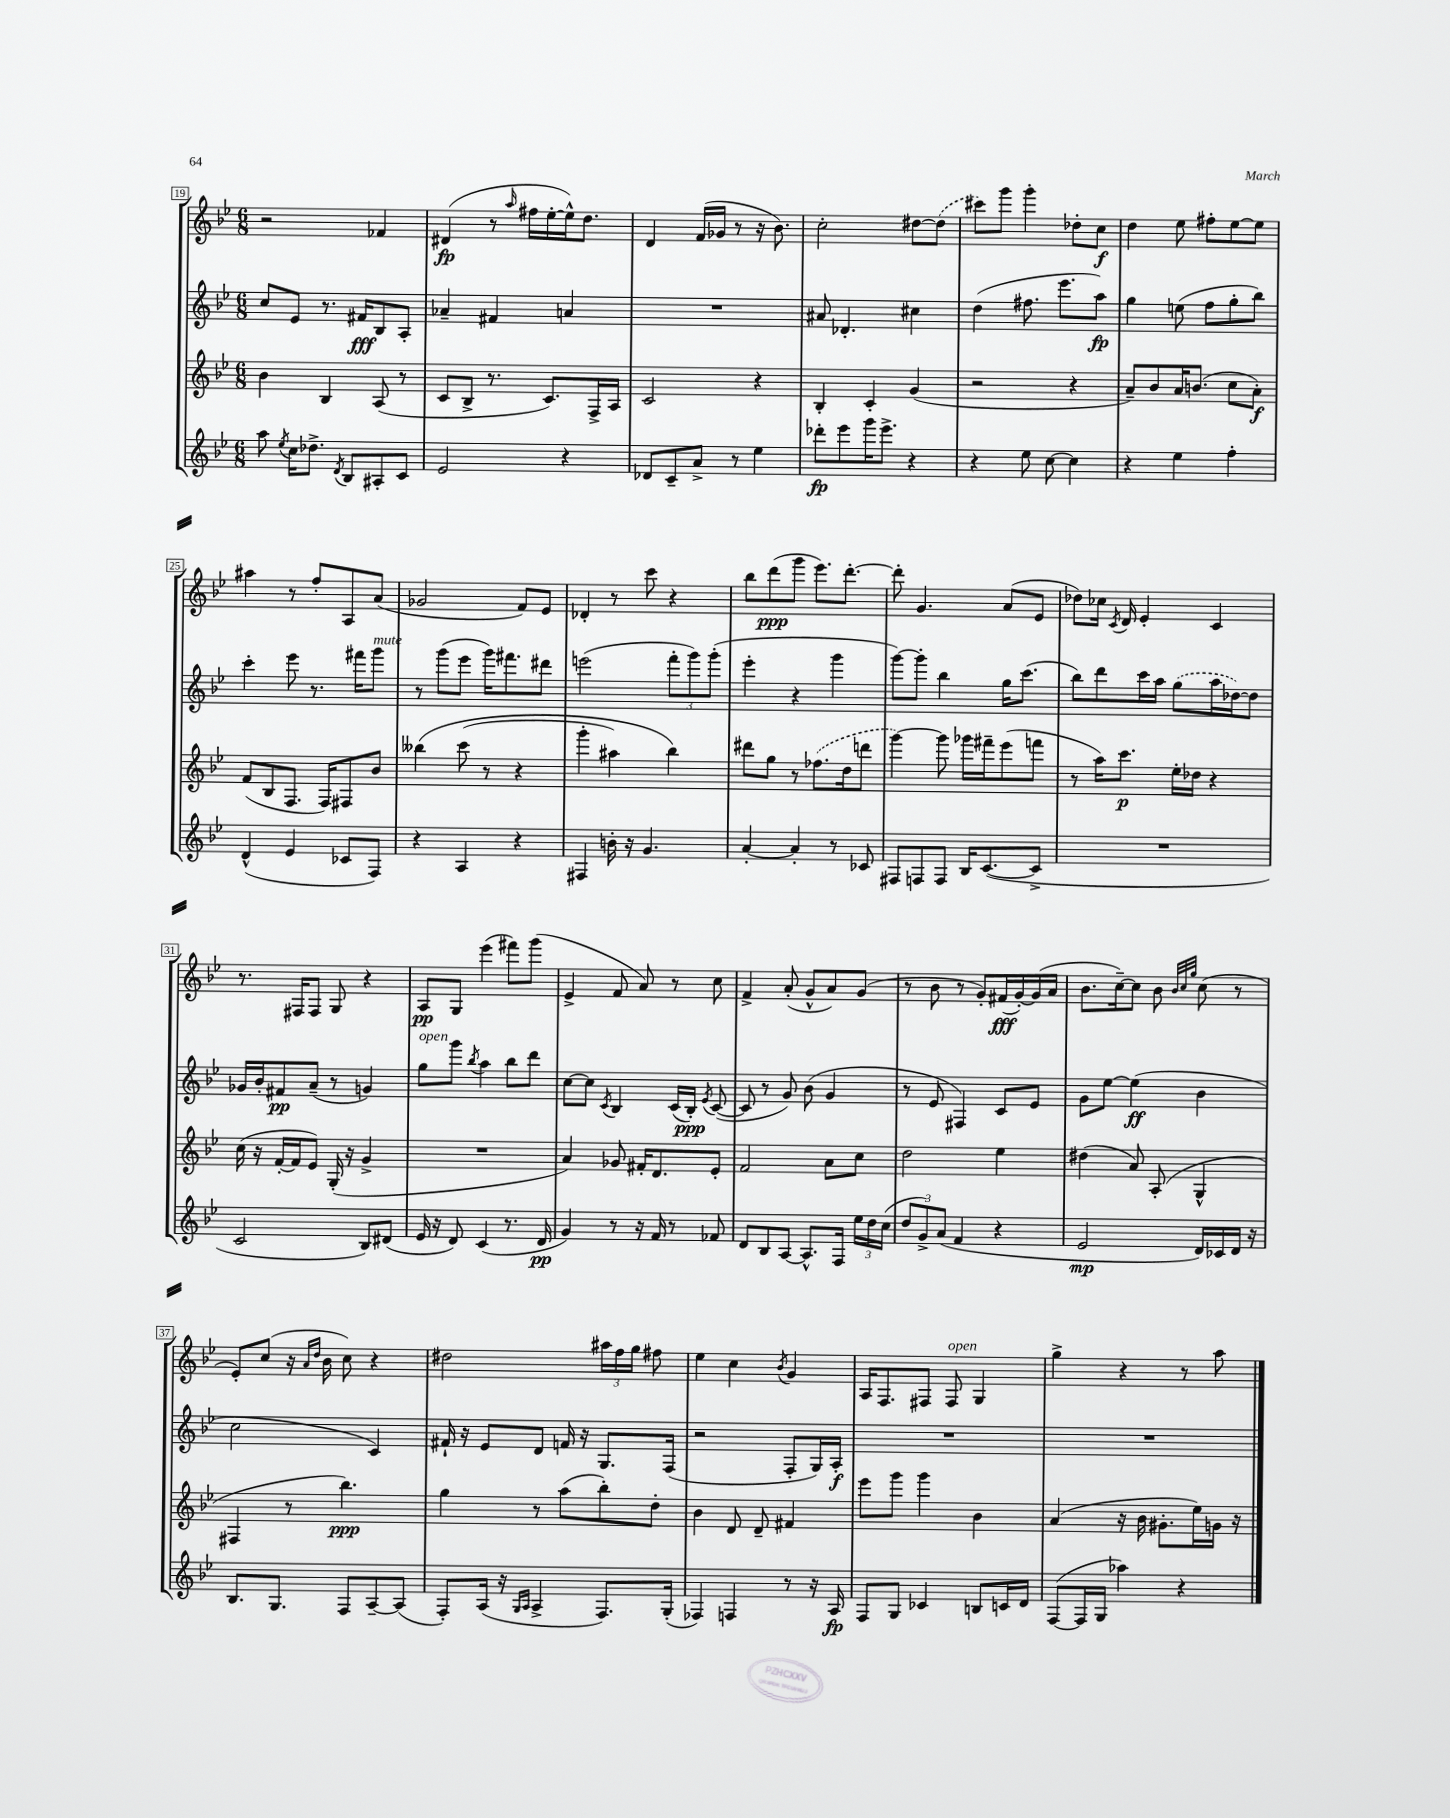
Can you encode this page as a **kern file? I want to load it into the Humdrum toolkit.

**kern	**kern	**kern	**kern
*staff4	*staff3	*staff2	*staff1
*clefG2	*clefG2	*clefG2	*clefG2
*k[b-e-]	*k[b-e-]	*k[b-e-]	*k[b-e-]
*M6/8	*M6/8	*M6/8	*M6/8
8aa	4b-	8cc	2r
8qee-	.	.	.
16cc	.	8e-	.
8.dd-^	.	.	.
.	4B-	8.r	.
8qd	.	.	.
8B-	.	.	.
.	.	16f#	.
8A#'	(8A	8B-	4f-
8c	8r	8A'	.
=	=	=	=
2e-	8c	4a-~	(4d#
.	8B-^	.	.
.	8.r	4f#	8r
.	.	.	16qqaa
.	.	.	16ff#
.	8.c)	.	[16ee-'
4r	.	4a	16ee-^^])
.	.	.	8.dd
.	16F^	.	.
.	16A	.	.
=	=	=	=
8d-	2c	2.r	4d
8c~	.	.	.
8a^	.	.	(16f
.	.	.	16g-
8r	.	.	8r
4ee-	4r	.	16r
.	.	.	8.b-)
=	=	=	=
8ddd-'	4B-'	8a#	2cc'
8eee-	.	4.d-'	.
16ggg	4c'	.	.
8.eee-^	.	.	.
4r	(4g	4cc#	[8dd#
.	.	.	(8dd#]
=	=	=	=
4r	2r	(4dd	8ccc#)
.	.	.	8ggg
8ee-	.	8.ff#	4ggg'
[8cc	.	.	.
.	.	8.eee-	.
4cc]	4r	.	8dd-'
.	.	8aa)	8cc
=	=	=	=
4r	8a~)	4gg	4dd
.	8b-	.	.
4ee-	16a	(8ee	8ee-
.	(8.b	.	.
.	.	8ff	8ff#'
4ff'	8cc	8gg'	[8ee-
.	8a')	8bb-)	8ee-]
=	=	=	=
(4d^^	(8f	4ccc'	4aa#
.	8B-	.	.
4e-	8.F	8eee-	8r
.	.	8.r	8ff'
.	16F)	.	.
8c-	8F#	.	8A
.	.	16fff#	.
8F)	8b-	8ggg	(8a
=	=	=	=
4r	&(4bb--	8r	2g-
.	.	(8ggg	.
4A	(8ccc	8eee-	.
.	8r	16ggg)	.
.	.	8.fff#	.
4r	4r	.	8f)
.	.	8ddd#	8e-
=	=	=	=
4F#	4ggg'	(2eee	4d-'
16b'	4aa#)	.	8r
16r	.	.	.
4.g	.	.	8ccc
.	4bb-&)	12fff'	4r
.	.	12ggg)	.
.	.	(12ggg'	.
=	=	=	=
[4a'	8ddd#	4eee-'	8bb-
.	8gg	.	(8ddd
4a']	8r	4r	8ggg
.	(8.ff-	.	8.eee-)
8r	.	4ggg	.
.	16dd	.	[8.ddd'
8c-	8ddd	.	.
=	=	=	=
8F#	[4ggg)	[8ggg)	8ddd']
8F	.	8ggg']	4.g
8F	8ggg]	4bb-	.
16B-	16ggg-	.	.
([8.c	16fff#~	.	.
.	(8eee-	16gg	(8a
.	.	(8.ccc	.
8c^]	8fff	.	8e-
=	=	=	=
2.r	8r	8bb-)	8dd-)
.	16aa)	8ddd	16cc-
.	.	.	8qc
.	8.ccc	.	16d
.	.	16ccc	4e-'
.	.	16aa	.
.	16ee-'	(8gg	.
.	16dd-	.	.
.	4r	16aa	4c
.	.	[16dd-)	.
.	.	8dd-]	.
=	=	=	=
2c	(16cc	16g-	8.r
.	16r	16b-'	.
.	[16f'	8f#	.
.	16f]	.	16F#
.	8e-)	(8a~	8F#
.	(16G'	8r	8G
.	16r	.	.
8B-)	4g^	4g)	4r
(8d#	.	.	.
=	=	=	=
16e-	2.r	8gg	8A
16r	.	.	.
8d)	.	8ggg	8G
.	.	8qbb-	.
(4c	.	4aa	(4eee-
8.r	.	8bb-	8fff#)
.	.	8ddd	(8ggg
16d	.	.	.
=	=	=	=
4g)	4a)	[8cc	4e-^
.	.	8cc]	.
.	.	8qc	.
8r	8g-	4B-	8f
16r	16f#'	.	8a)
16f	8.d	.	.
8r	.	(16c	8r
.	.	16B-')	.
.	.	8qe-	.
8f-	8e-'	([8c	8cc
=	=	=	=
8d	2f	8c]	4f^
8B-	.	8r	.
[8A	.	8g)	(8a'
8.A^^]	.	(8b-	8g^^
.	8a	4g	8a)
16F	.	.	.
24ee-	8cc	.	(8g
24dd	.	.	.
(24cc	.	.	.
=	=	=	=
12dd	2dd	8r	8r
12g^)	.	.	.
.	.	8e-	8b-
(12a	.	.	.
4f	.	4F#)	8r
.	.	.	8g')
4r	4ee-	8c	(16f#
.	.	.	[16g')
.	.	8e-	(16g]
.	.	.	16a
=	=	=	=
2e-	(4dd#	8g	8.b-
.	.	[8ee-	.
.	.	.	[16cc~)
.	8a)	(4ee-]	8cc]
.	(8A'	.	8b-
.	.	.	32qqb-
.	.	.	32qqcc
.	.	.	32qqgg
16d)	4G^^	4b-	(8cc
16c-	.	.	.
16d	.	.	8r
16r	.	.	.
=	=	=	=
8.B-	4F#	2cc	8e-')
.	.	.	(8cc
8.G	.	.	.
.	8r	.	16r
.	.	.	16qqa
.	.	.	16qqdd
.	.	.	16b-
8F	4.bb-)	.	8cc)
[8A~	.	4c)	4r
(8A]	.	.	.
=	=	=	=
8F')	4gg	16f#`	2dd#
.	.	16r	.
(16A	.	8e-	.
16r	.	.	.
16qqG	.	.	.
16qqA	.	.	.
4A^	8r	8d	.
.	(8aa	16f	.
.	.	16r	.
8.F)	8bb-')	8.G	24aa#
.	.	.	24ff
.	.	.	24gg
.	8dd'	.	8ff#
(16G'	.	(16F	.
=	=	=	=
4F-)	4b-	2r	4ee-
4F	8d	.	4cc
.	8d~	.	.
.	.	.	8qb-
8r	4f#	8F'	4g
16r	.	16G)	.
16A	.	16A'	.
=	=	=	=
8F	8eee-	2.r	16A
.	.	.	8.F
8G	8ggg	.	.
4c-	4ggg	.	8F#
.	.	.	8F#
8B	4b-	.	4G
16c	.	.	.
16d	.	.	.
=	=	=	=
([8F	(4a	2.r	4gg^
16F]	.	.	.
16G	.	.	.
4aa-)	16r	.	4r
.	16b-	.	.
.	8.g#'	.	.
4r	.	.	8r
.	16ee-)	.	.
.	16g	.	8aa
.	16r	.	.
==	==	==	==
*-	*-	*-	*-
